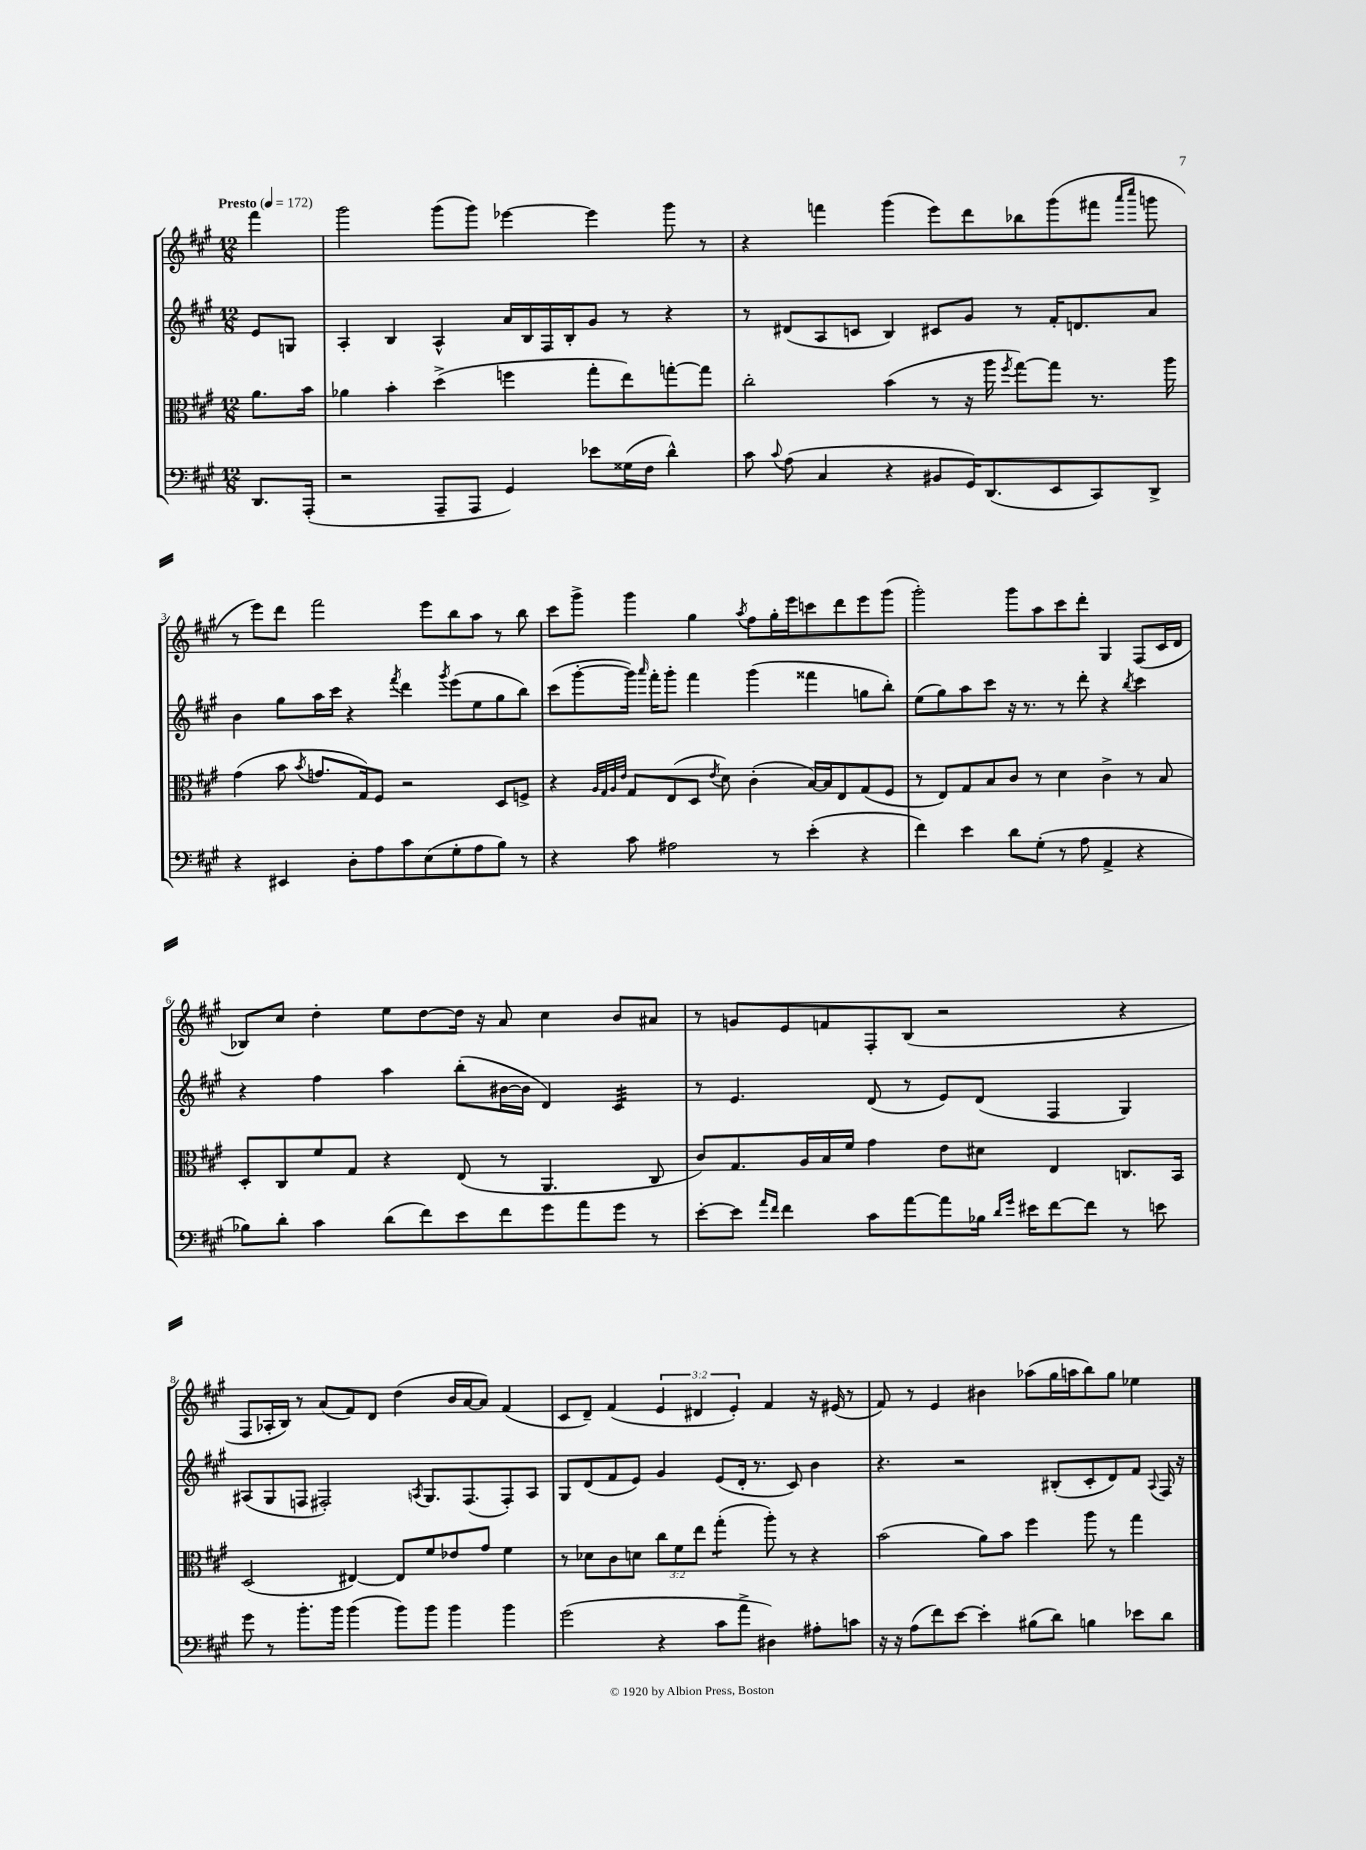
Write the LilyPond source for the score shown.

<<
\new StaffGroup <<
\new Staff = "s0" {
    \clef treble \key a \major \numericTimeSignature \time 12/8 \override Staff.TupletNumber.text = #tuplet-number::calc-fraction-text \partial 4 \tempo "Presto" 4 = 172
    \autoBeamOff fis'''4 |
    gis'''2 gis'''8[( gis'''8]) ees'''4~ ees'''4 gis'''8 r8 |
    r4 f'''4 gis'''4( e'''8[) d'''8 bes''8 gis'''8( fis'''8] \grace { a'''16[ cis''''16] } g'''8 |
    r8 e'''8[) d'''8] fis'''2 e'''8[ b''8 a''8] r8 b''8 |
    cis'''8[ gis'''8]-> gis'''4 gis''4 \acciaccatura { a''8 } fis''8[ gis''16-. e'''16 c'''8 d'''8 e'''8 gis'''8]( |
    gis'''2-.) gis'''8[ a''8 cis'''8 d'''8]-. gis4 fis8[( cis'16 d'16] |
    bes8[) cis''8] d''4-. e''8[ d''8~ d''16] r16 a'8 cis''4 b'8[ ais'8] |
    r8 g'8[ e'8 f'8 fis8-. b8]( r2 r4 |
    fis8[ aes16-. b16]) r8 a'8[( fis'8) d'8] d''4( b'16[ a'16~ a'8]) fis'4( |
    cis'8[ d'8]--) fis'4( \tuplet 3/2 { e'4 dis'4 e'4-.) } fis'4 r16 eis'16( r8 |
    fis'8) r8 e'4 bis'4 aes''8[( gis''16 a''16 b''8) gis''8] ees''4 \bar "|." |
}
\new Staff = "s1" {
    \clef treble \key a \major \numericTimeSignature \time 12/8 \partial 4
    \autoBeamOff e'8[ g8] |
    a4-. b4 a4-^ a'16[ b16 fis16 b16-. gis'8] r8 r4 |
    r8 dis'8[( a8 c'8] b4) cis'8[ gis'8] r8 fis'16[-. d'8. a'8] |
    b'4 gis''8[ a''16 cis'''16] r4 \acciaccatura { fis'''8 } d'''4 \acciaccatura { gis'''8 } e'''8[( e''8 gis''8 b''8]) |
    cis'''8[( gis'''8~-. gis'''16]) \grace { a'''16 } fis'''16[-. gis'''8]-. fis'''4 gis'''4( fisis'''4 g''8[ b''8]-.) |
    e''8[( gis''8) a''8 cis'''8] r16 r8. r8 d'''8-. r4 \acciaccatura { b''8 } cis'''4 |
    r4 fis''4 a''4 b''8[-.( bis'16~ bis'16] d'4) cis'4:32 |
    r8 e'4. d'8( r8 e'8[) d'8]( fis4 gis4) |
    ais8[( gis8 f8] fis2-.) \acciaccatura { a8 } gis8.[ fis8.( fis8-.) a8] |
    gis8[ d'8( fis'8 e'8]) gis'4 e'8[( d'16]-. r8. cis'8) b'4 |
    r4. r2 bis8[-.( cis'8-. d'8) fis'8] \appoggiatura { a8 } fis16 r16 \bar "|." |
}
\new Staff = "s2" {
    \clef alto \key a \major \numericTimeSignature \time 12/8 \override Staff.TupletNumber.text = #tuplet-number::calc-fraction-text \partial 4
    \autoBeamOff a'8.[ b'16] |
    aes'4 b'4-. d''4->( f''4 gis''8[-. e''8) g''8~-. g''8] |
    cis''2-. b'4( r8 r16 a''16 \acciaccatura { fis''8 } gis''8[~) gis''8] r8. a''16 |
    gis'4( b'8 \acciaccatura { b'8 } g'8.[ gis16) fis8] r2 d8[ f8]-> |
    r4 \grace { a32[ gis32 a32 e'32] } gis8[ e8( d8] \acciaccatura { e'8 } d'8) cis'4-.( b16[~) b16 e8 gis8( fis8] |
    r8 e8[) gis8 b8 cis'8] r8 d'4 cis'4-> r8 b8 |
    d8[-. cis8 fis'8 gis8] r4 e8( r8 a,4. cis8 |
    cis'8[) gis8. a16 b16 fis'16] gis'4 e'8[ dis'8] e4 c8.[ b,16] |
    d2( eis4~) eis8[ fis'8 ees'8 gis'8] fis'4 |
    r8 des'8[ cis'8 d'8] \tuplet 3/2 { cis''8[ fis'8 e''8] } gis''4:8-.( a''8-.) r8 r4 |
    b'2( a'8[) b'8] fis''4 a''8 r8 gis''4 \bar "|." |
}
\new Staff = "s3" {
    \clef bass \key a \major \numericTimeSignature \time 12/8 \partial 4
    \autoBeamOff d,8.[ a,,16]-.( |
    r2 a,,8[-- a,,8] gis,4) ees'8[ gisis16( fis16] d'4-^) |
    cis'8 \appoggiatura { cis'8 } a8( cis4 r4 bis,8[ gis,16) d,8.( e,8 cis,8) d,8]-> |
    r4 eis,4 d8[-. a8 cis'8 e8( gis8-. a8 b8]) r8 |
    r4 cis'8 ais2 r8 e'4-.( r4 |
    fis'4) e'4 d'8[ gis8]-.( r8 a8 a,4-> r4 |
    bes8[) d'8]-. cis'4 d'8[( fis'8) e'8 fis'8 gis'8 a'8 gis'8] r8 |
    e'8[~-. e'8] \grace { a'16[ fis'16] } fis'4 cis'8[ a'8~ a'8 bes16] \grace { d'16[ gis'16] } eis'16[ fis'8~ fis'8] r8 e'8 |
    gis'8 r8 b'8.[-. b'16] b'4( b'8[) b'8] b'4 b'4 |
    gis'2( r4 cis'8[ a'8]-> dis4) ais8[-. c'8] |
    r16 r16 a8[( fis'8) e'8]~ e'4-. bis8[( d'8]) b4 ees'8[ d'8] \bar "|." |
}
>>
>>
